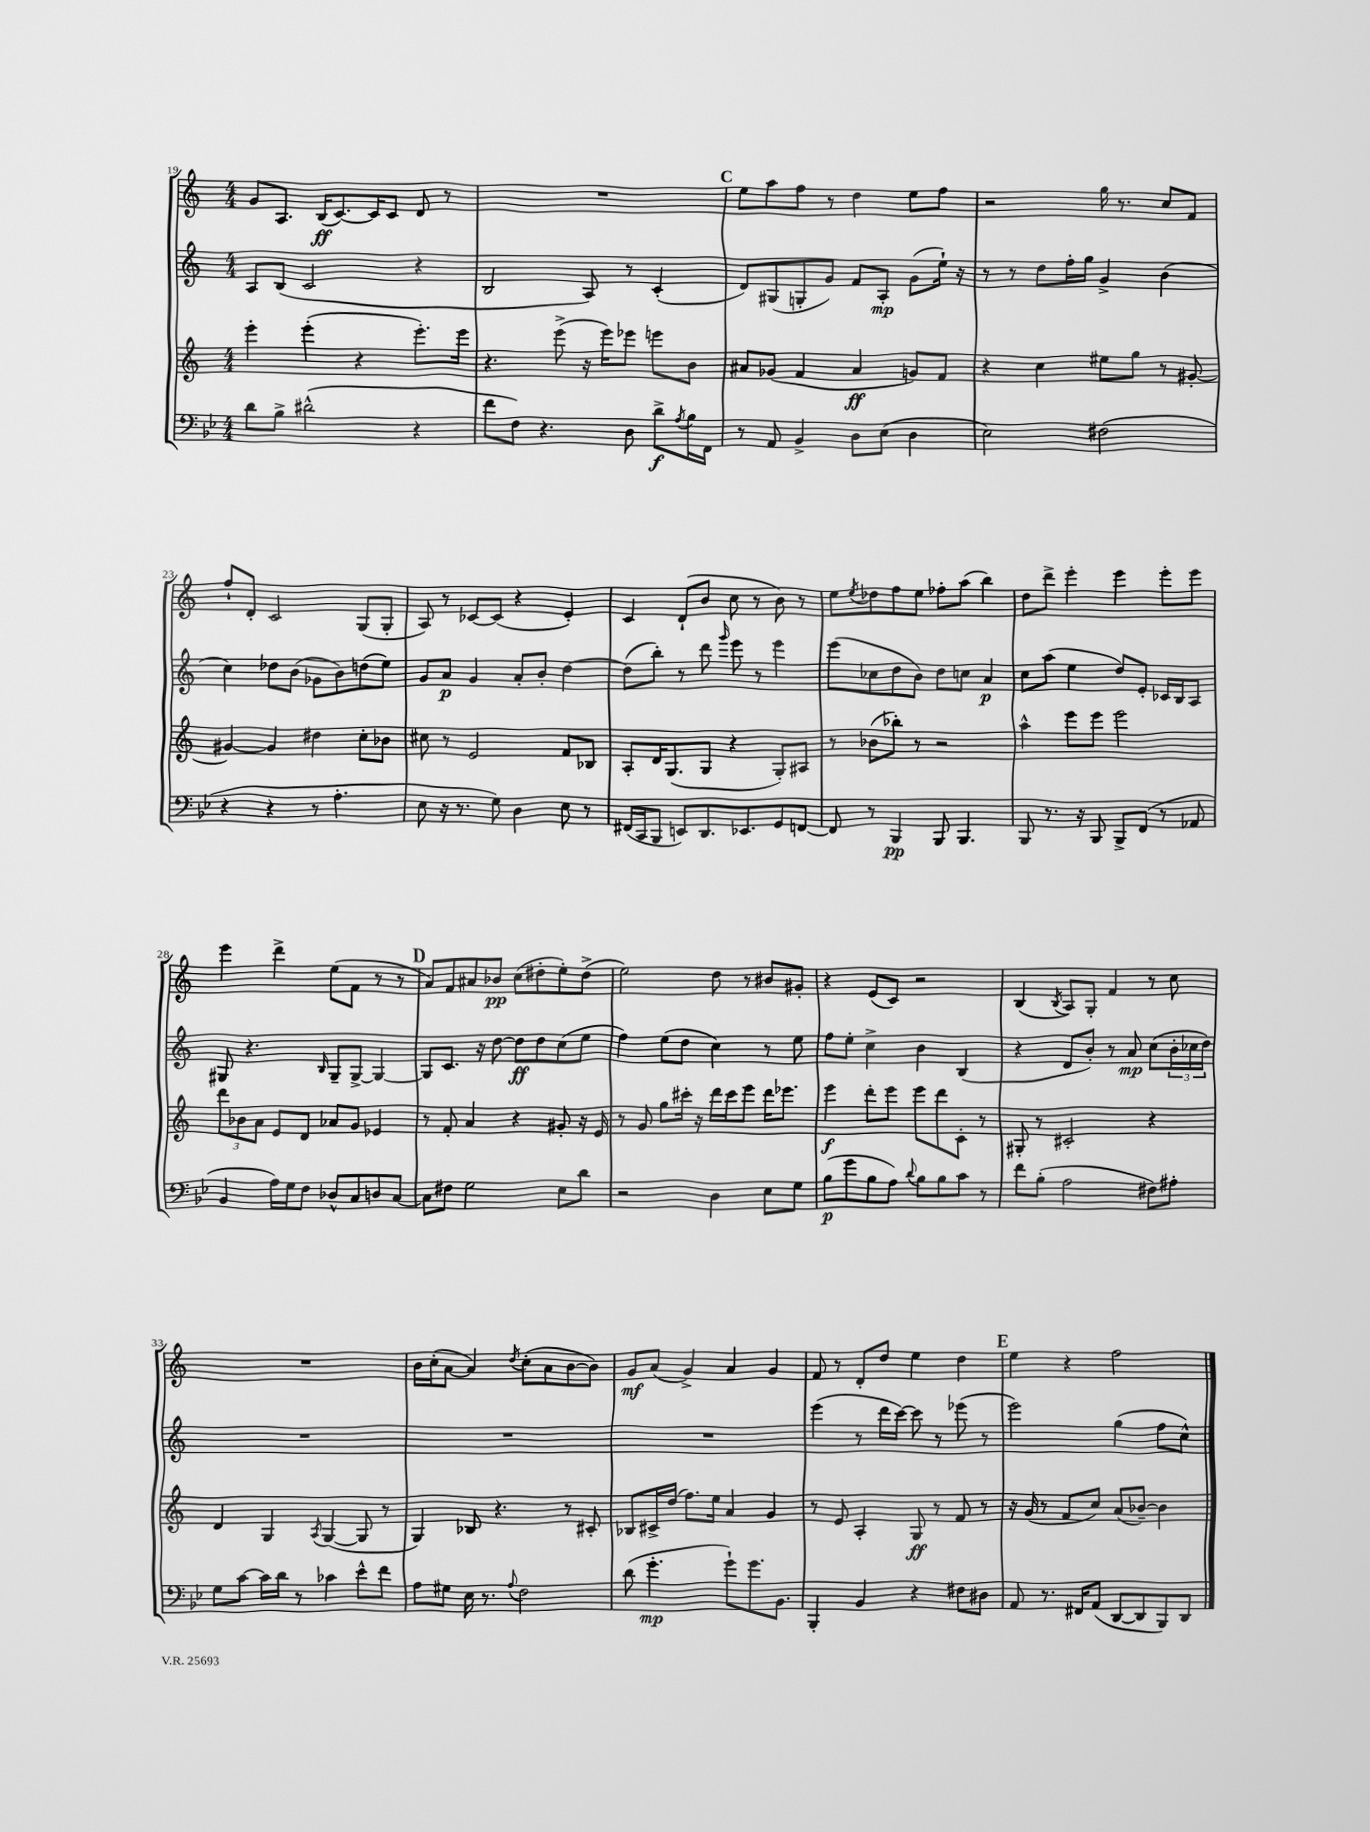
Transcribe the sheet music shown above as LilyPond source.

<<
\new StaffGroup <<
\new Staff = "s0" {
    \clef treble \key c \major \numericTimeSignature \time 4/4
    g'8 a8. b16\ff( c'8.~) c'16 c'8 d'8 r8 |
    R1 |
    \mark \markup { \bold "C" } e''8 a''8 f''8 r8 d''4 e''8 f''8 |
    r2 g''16 r8. c''8 f'8 |
    f''8-! d'8-. c'2 g8( g8-. |
    a8) r8 ces'8~ ces'8( r4 e'4-.) |
    c'4 d'8-!( b'8 c''8 r8 b'8) r8 |
    e''8 \acciaccatura { e''8 } des''8 f''8 e''8 fes''8-. a''8( b''4) |
    d''8 d'''8-> e'''4-. e'''4 e'''8-. e'''8 |
    e'''4 d'''4-> e''8( f'8 r8 r8 |
    \mark \markup { \bold "D" } a'8) f'8 ais'8 bes'8\pp c''8( dis''8-. e''8-.) dis''8->( |
    e''2) d''8 r8 bis'8 gis'8-. |
    r4 e'8( c'8) r2 |
    b4( \acciaccatura { b8 } a8) g8-. f'4 r8 c''8 |
    R1 |
    b'16 c''16-.( a'8~ a'4) \acciaccatura { d''8 } c''8-.( a'8 b'8~ b'8) |
    g'8\mf a'8( g'4->) a'4 g'4 |
    f'8 r8 d'8-. d''8 e''4 d''4 |
    \mark \markup { \bold "E" } e''4 r4 f''2 \bar "|." |
}
\new Staff = "s1" {
    \clef treble \key c \major \numericTimeSignature \time 4/4
    a8 b8( c'2 r4 |
    b2 a8) r8 c'4-.( |
    \mark \markup { \bold "C" } d'8) gis8( g8-. g'8) f'8 a8-.\mp g'8( e''16-!) r16 |
    r8 r8 d''8 f''16-. g''16 g'4-> b'4( |
    c''4) des''8 b'8( ges'8 b'8) d''8( e''8) |
    g'8 a'8\p g'4 a'8-. b'8-. d''4~ |
    d''8( b''8-.) r8 d'''8 \grace { g'''16 } e'''8 r8 e'''4 |
    e'''8( ces''8 d''8 b'8) d''8 c''8 a'4\p |
    c''8 a''8( e''4 d''8) e'8-. ces'16 b16 a8 |
    gis8 r4. \grace { b16 } gis8-- gis8~-> gis4~ |
    \mark \markup { \bold "D" } gis8 c'8. r16 d''8~ d''8\ff d''8 c''8( e''8 |
    f''4) e''8( d''8 c''4) r8 e''8 |
    f''8 e''8-. c''4-> b'4 b4( |
    r4 d'8 b'8-.) r8 a'8\mp c''8( \tuplet 3/2 { b'16-. ces''16 d''16) } |
    R1 |
    R1 |
    R1 |
    e'''4( r8 d'''16 c'''16~) c'''8 r8 ees'''8( r8 |
    \mark \markup { \bold "E" } e'''2) g''4( f''8 c''8-^) \bar "|." |
}
\new Staff = "s2" {
    \clef treble \key c \major \numericTimeSignature \time 4/4
    e'''4-. e'''4-.( r4 e'''8.-.) e'''16 |
    r4. e'''8->( r16 e'''16) ees'''8 e'''8 b'8 |
    \mark \markup { \bold "C" } ais'8 ges'8( f'4 ais'4\ff g'8) f'8 |
    r4 c''4 eis''8 g''8 r8 gis'8~-. |
    gis'4~ gis'4 dis''4 c''8-. bes'8 |
    cis''8 r8 e'2 f'8 bes8 |
    a8-. d'16 g8.( g8 r4 g8-.) ais8 |
    r8 bes'8( bes''8-.) r8 r2 |
    a''4-^ e'''8 e'''8 e'''2 |
    \tuplet 3/2 { d'''8 bes'8 a'8 } e'8 d'8 aes'8 g'8 ees'4 |
    \mark \markup { \bold "D" } r8 f'8-. a'4 r4 gis'8-. r16 e'16 |
    r8 g'8 g''8 cis'''16-. r16 d'''16 cis'''16 e'''8 d'''16 ees'''8. |
    e'''4\f d'''8-. e'''8 e'''8 d'''8 c'8-. r8 |
    gis8-. r8 cis'2-. r4 |
    d'4 g4 \acciaccatura { a8 } g4~( g8 r8 |
    g4) bes8 r4. r8 cis'8-. |
    bes8 cis'16-> d''16( f''8.) e''16 a'4 g'4 |
    r8 e'8 a4-. g8\ff r8 f'8 r8 |
    \mark \markup { \bold "E" } r16 g'16( r8 f'8 c''8) a'8( bes'8~--) bes'4 \bar "|." |
}
\new Staff = "s3" {
    \clef bass \key bes \major \numericTimeSignature \time 4/4
    d'8 bes8-> dis'2-^( r4 |
    f'8 f8) r4. d8 d'8->\f \acciaccatura { a8 } bes16 f,16 |
    \mark \markup { \bold "C" } r8 a,8 bes,4-> d8 ees8( d4 |
    ees2) fis2( |
    r4 r4 r8 a4.-. |
    ees8 r16 r8. g8) d4 ees8 r8 |
    fis,16( c,16 bes,,8 e,8) d,8. ees,8. g,8 f,8~ |
    f,8 r8 bes,,4\pp bes,,8 bes,,4. |
    bes,,8 r8. r16 bes,,8 bes,,8-> f,8( r8 aes,8 |
    bes,4 a16) g16 f8 des8-^ c8 d8 c8~ |
    \mark \markup { \bold "D" } c8 fis8 g2 ees8 d'8 |
    r2 d4 ees8 g8 |
    bes8\p( g'8 bes8 a8) \appoggiatura { d'8 } bes8 bes8 c'8 r8 |
    f'8 bes8-.( a2 fis8) ais8-. |
    g8 c'8~ c'16 d'16 r8 ces'4 ees'8-^ f'8 |
    a8 gis8 ees16 r8. \appoggiatura { a8 } f2 |
    d'8( g'4.-.\mp g'8-!) g'8. bes,8. |
    bes,,4-. bes,4 r4 fis8 dis8 |
    \mark \markup { \bold "E" } a,8 r8. fis,16 a,8( d,8~ d,8 bes,,8) d,8 \bar "|." |
}
>>
>>
\layout { \context { \Score currentBarNumber = #19 } }
